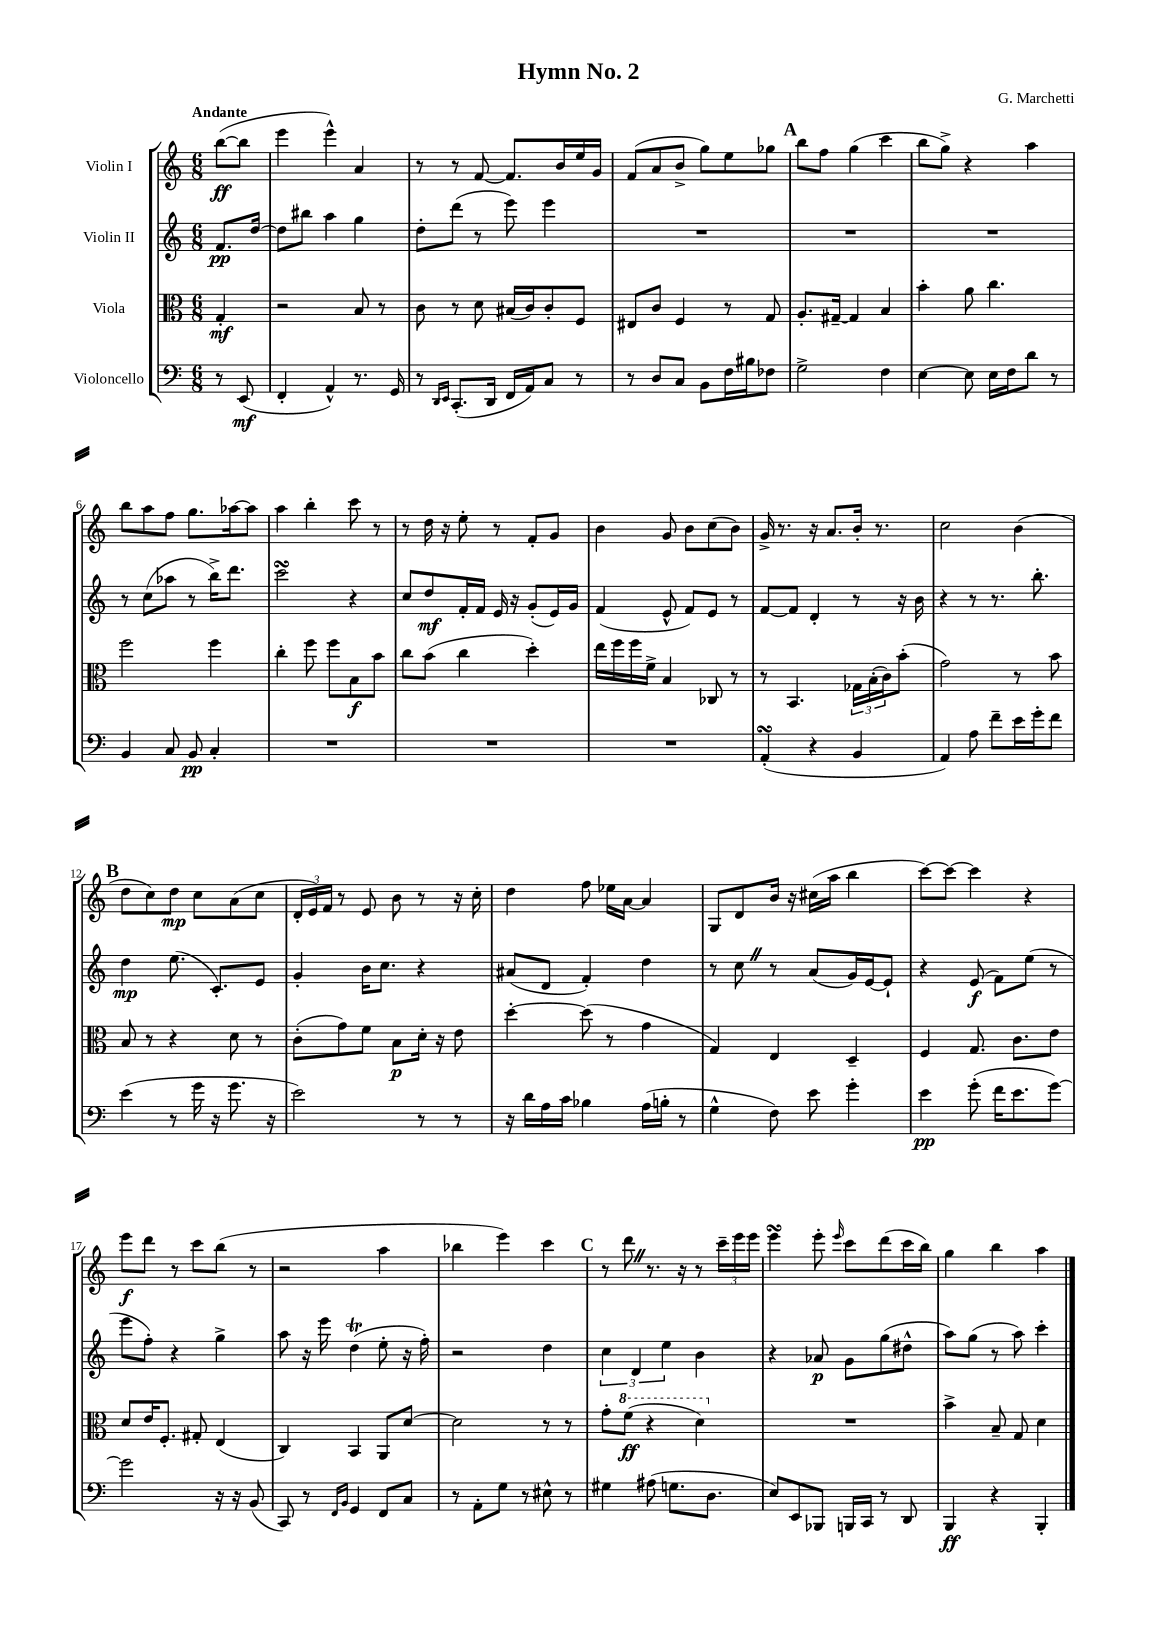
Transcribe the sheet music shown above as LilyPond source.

\header { title = "Hymn No. 2" composer = "G. Marchetti" }
<<
\new StaffGroup <<
\new Staff = "s0" \with { instrumentName = "Violin I" } {
    \clef treble \key c \major \numericTimeSignature \time 6/8 \partial 4 \tempo "Andante"
    b''8~\ff( b''8 |
    e'''4 e'''4-^) a'4 |
    r8 r8 f'8~ f'8. b'16 e''16 g'16 |
    f'8( a'8 b'8-> g''8) e''8 ges''8 |
    \mark \markup { \bold "A" } b''8 f''8 g''4( c'''4 |
    b''8 g''8->) r4 a''4 |
    b''8 a''8 f''8 g''8. aes''16~ aes''8 |
    a''4 b''4-. c'''8 r8 |
    r8 d''16 r16 e''8-. r8 f'8-. g'8 |
    b'4 g'8 b'8 c''8( b'8) |
    g'16-> r8. r16 a'8. b'16-. r8. |
    c''2 b'4( |
    \mark \markup { \bold "B" } d''8 c''8) d''8\mp c''8 a'8( c''8 |
    \tuplet 3/2 { d'16-. e'16) f'16 } r8 e'8 b'8 r8 r16 c''16-. |
    d''4 f''8 ees''16 a'16~ a'4 |
    g8 d'8 b'16 r16 cis''16( a''16 b''4 |
    c'''8~) c'''8~ c'''4 r4 |
    e'''8\f d'''8 r8 c'''8 b''8( r8 |
    r2 a''4 |
    bes''4 e'''4) c'''4 |
    \mark \markup { \bold "C" } r8 d'''8 \once \override BreathingSign.text = \markup { \musicglyph "scripts.caesura.straight" } \breathe r8. r16 r8 \tuplet 3/2 { c'''16-- e'''16 e'''16 } |
    e'''4\turn e'''8-. \grace { e'''16 } c'''8 d'''8( c'''16 b''16) |
    g''4 b''4 a''4 \bar "|." |
}
\new Staff = "s1" \with { instrumentName = "Violin II" } {
    \clef treble \key c \major \numericTimeSignature \time 6/8 \partial 4
    f'8.\pp d''16~ |
    d''8 bis''8 a''4 g''4 |
    d''8-. d'''8( r8 e'''8) e'''4 |
    R2. |
    \mark \markup { \bold "A" } R2. |
    R2. |
    r8 c''8( aes''8 r8 b''16->) d'''8. |
    c'''2\turn r4 |
    c''8 d''8\mf f'16-. f'16 e'16 r16 g'8-.( e'16) g'16 |
    f'4( e'8-^ f'8) e'8 r8 |
    f'8~ f'8 d'4-. r8 r16 b'16 |
    r4 r8 r8. b''8.-. |
    \mark \markup { \bold "B" } d''4\mp e''8.( c'8.-.) e'8 |
    g'4-. b'16 c''8. r4 |
    ais'8( d'8 f'4-.) d''4 |
    r8 c''8 \once \override BreathingSign.text = \markup { \musicglyph "scripts.caesura.straight" } \breathe r8 a'8( g'16) e'16~ e'8-! |
    r4 e'8\f( f'8) e''8( r8 |
    e'''8 f''8-.) r4 g''4-> |
    a''8 r16 e'''16 d''4\trill( e''8-. r16 f''16-.) |
    r2 d''4 |
    \mark \markup { \bold "C" } \tuplet 3/2 { c''4 d'4 e''4 } b'4 |
    r4 aes'8\p g'8 g''8( dis''8-^ |
    a''8) g''8( r8 a''8) c'''4-. \bar "|." |
}
\new Staff = "s2" \with { instrumentName = "Viola" } {
    \clef alto \key c \major \numericTimeSignature \time 6/8 \partial 4
    g4-.\mf |
    r2 b8 r8 |
    c'8 r8 d'8 bis16( c'16) c'8-. f8 |
    eis8 c'8 f4 r8 g8 |
    \mark \markup { \bold "A" } a8.-. gis16~-- gis4 b4 |
    b'4-. a'8 c''4. |
    f''2 f''4 |
    c''4-. f''8 f''8 b8\f b'8 |
    c''8 b'8( c''4 d''4-.) |
    e''16 f''16 f''16 f'16-> b4 ces8 r8 |
    r8 b,4. \tuplet 3/2 { ges16 b16-.( c'16) } b'8-.( |
    g'2) r8 b'8 |
    \mark \markup { \bold "B" } b8 r8 r4 d'8 r8 |
    c'8-.( g'8) f'8 b8\p d'16-. r16 e'8 |
    d''4~-. d''8( r8 g'4 |
    g4) e4 d4-- |
    f4 g8. c'8. e'8 |
    d'8 e'16 f8.-. gis8-. e4( |
    c4) b,4 a,8 d'8~ |
    d'2 r8 r8 |
    \mark \markup { \bold "C" } g'8-. \ottava #1 f''8\ff( r4 d''4) \ottava #0 |
    R2. |
    b'4-> b8-- g8 d'4 \bar "|." |
}
\new Staff = "s3" \with { instrumentName = "Violoncello" } {
    \clef bass \key c \major \numericTimeSignature \time 6/8 \partial 4
    r8 e,8\mf( |
    f,4-. a,4-^) r8. g,16 |
    r8 \grace { d,16 e,16 } c,8.-.( d,16 f,16 a,16) c8 r8 |
    r8 d8 c8 b,8 f16 bis16 fes8 |
    \mark \markup { \bold "A" } g2-> f4 |
    e4~ e8 e16 f16 d'8 r8 |
    b,4 c8 b,8\pp c4-. |
    R2. |
    R2. |
    R2. |
    a,4-.\turn( r4 b,4 |
    a,4) a8 f'8-- e'16 g'16-. f'8 |
    \mark \markup { \bold "B" } e'4( r8 g'16 r16 g'8. r16 |
    e'2) r8 r8 |
    r16 d'16 a16 c'16 bes4 a16( b16-. r8 |
    g4-^ f8) e'8 g'4-. |
    e'4\pp g'8-.( f'16 e'8. g'8~) |
    g'2 r16 r16 b,8( |
    c,8) r8 \grace { f,16 b,16 } g,4 f,8 c8 |
    r8 a,8-. g8 r8 eis8-^ r8 |
    \mark \markup { \bold "C" } gis4 ais8( g8. d8. |
    e8) e,8 bes,,8 b,,16 c,16 r8 d,8 |
    b,,4\ff r4 b,,4-. \bar "|." |
}
>>
>>
